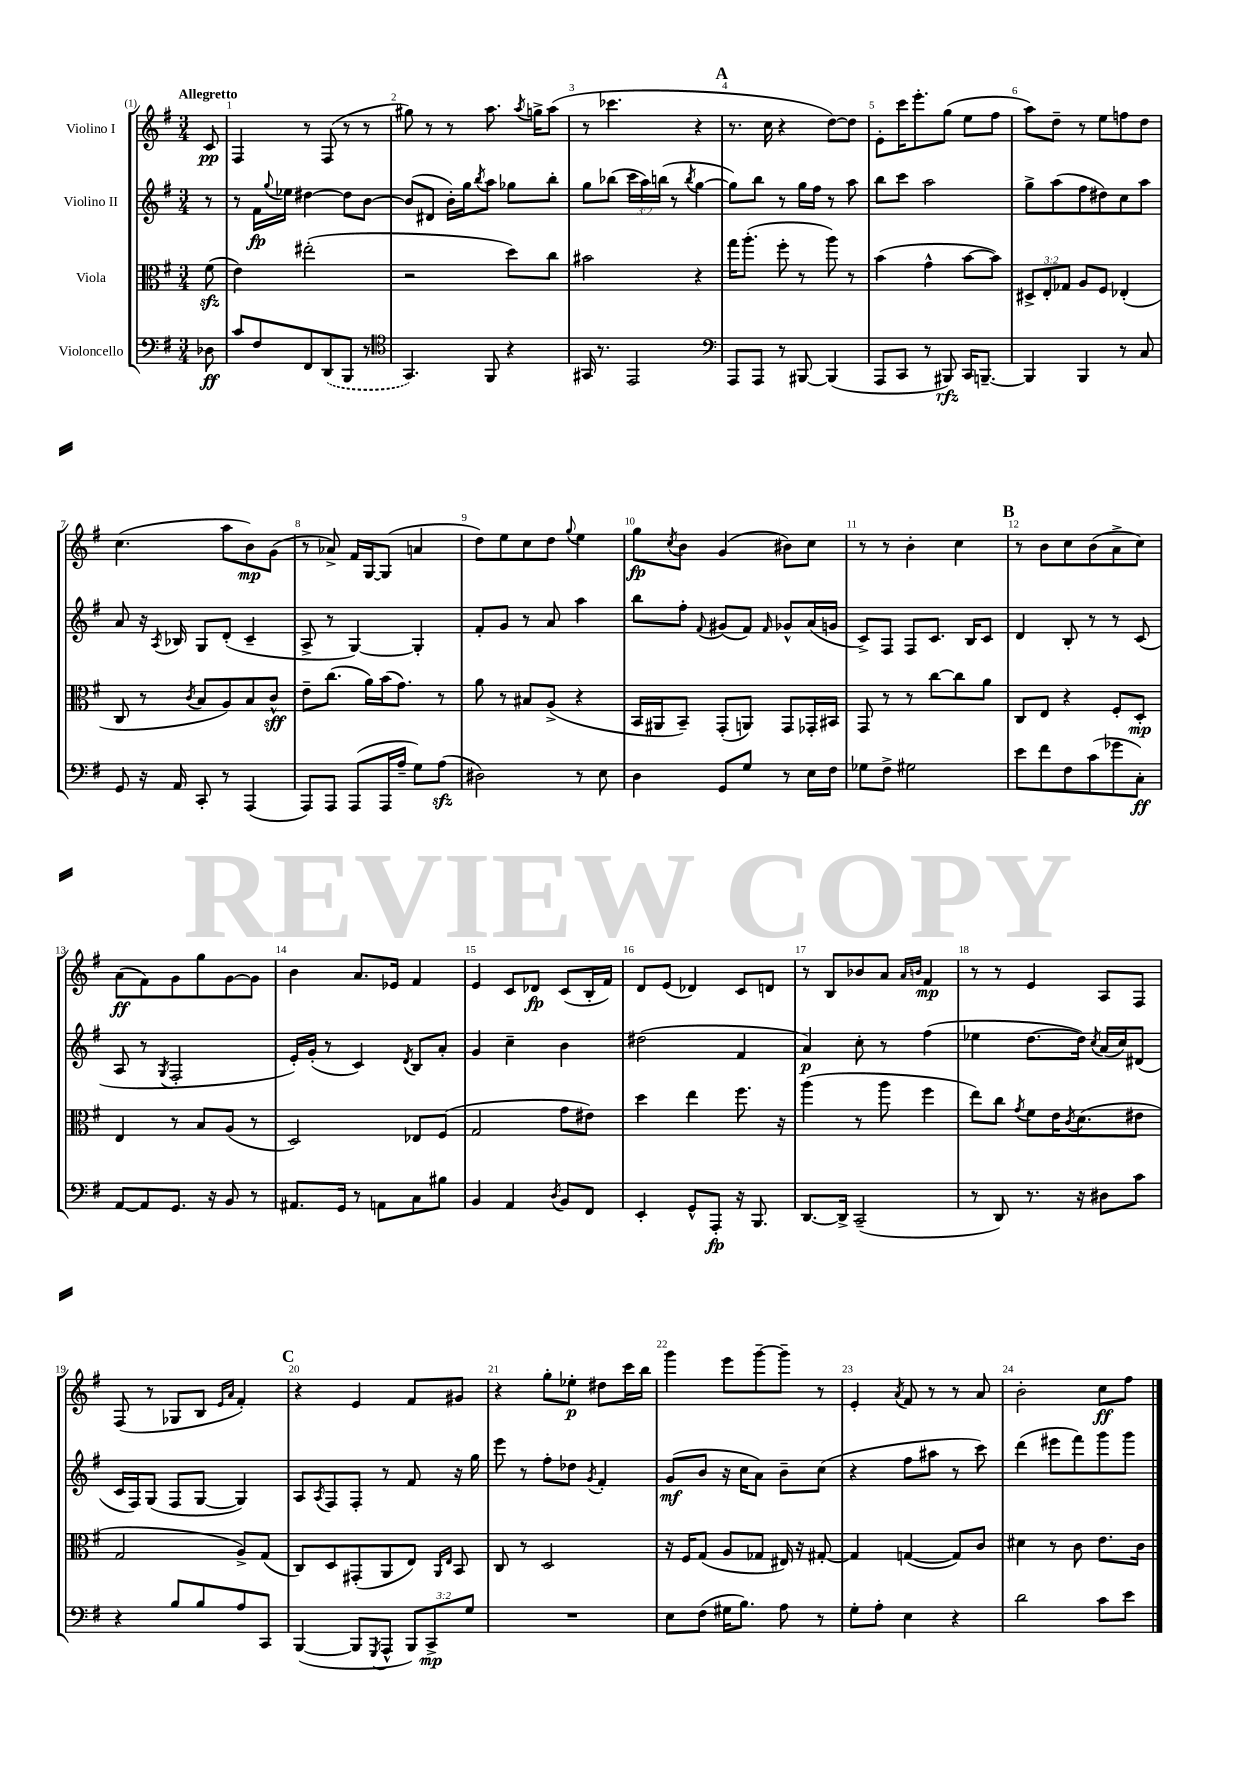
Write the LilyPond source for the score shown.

<<
\new StaffGroup <<
\new Staff = "s0" \with { instrumentName = "Violino I" } {
    \clef treble \key g \major \numericTimeSignature \time 3/4 \partial 8 \tempo "Allegretto"
    c'8\pp |
    fis4 r8 fis8( r8 r8 |
    gis''8) r8 r8 a''8. \acciaccatura { a''8 } g''16-> a''8( |
    r8 ces'''4. r4 |
    \mark \markup { \bold "A" } r8. c''16 r4 d''8~) d''8 |
    e'8-. c'''16 e'''8.-. g''8( e''8 fis''8 |
    a''8) d''8-- r8 e''8 f''8 d''8 |
    c''4.( a''8 b'8\mp) g'8( |
    r8 aes'8->) fis'16 g16~ g8( a'4 |
    d''8) e''8 c''8 d''8 \appoggiatura { g''8 } e''4 |
    g''8\fp \acciaccatura { c''8 } b'8 g'4( bis'8) c''8 |
    r8 r8 b'4-. c''4 |
    \mark \markup { \bold "B" } r8 b'8 c''8 b'8( a'8-> c''8) |
    a'8\ff( fis'8) g'8 g''8 g'8~ g'8 |
    b'4 a'8. ees'16 fis'4 |
    e'4 c'8 des'8\fp c'8( b16-. fis'16) |
    d'8 e'8( des'4) c'8 d'8 |
    r8 b8 bes'8 a'8 \grace { a'16 b'16 } fis'4\mp |
    r8 r8 e'4 a8 fis8 |
    fis8( r8 ges8 b8 \grace { e'16 a'16 } fis'4-.) |
    \mark \markup { \bold "C" } r4 e'4 fis'8 gis'8 |
    r4 g''8-. ees''8-.\p dis''8 c'''16 b''16 |
    g'''4 e'''8 g'''8~-- g'''8-- r8 |
    e'4-. \acciaccatura { a'8 } fis'8 r8 r8 a'8 |
    b'2-. c''8\ff fis''8 \bar "|." |
}
\new Staff = "s1" \with { instrumentName = "Violino II" } {
    \clef treble \key g \major \numericTimeSignature \time 3/4 \override Staff.TupletNumber.text = #tuplet-number::calc-fraction-text \partial 8
    r8 |
    r8 fis'16\fp \appoggiatura { g''8 } ees''16 dis''4~ dis''8 b'8~ |
    b'8( dis'8 b'16-.) g''16 \acciaccatura { b''8 } a''8 ges''8 b''8-. |
    g''8 bes''8( \tuplet 3/2 { c'''16 a''16) b''16( } r8 \acciaccatura { b''8 } g''4~ |
    \mark \markup { \bold "A" } g''8) b''8 r8 g''16 fis''16 r8 a''8 |
    b''8 c'''8 a''2 |
    g''8-> a''8( fis''8 dis''8) c''8 a''8 |
    a'8 r16 \acciaccatura { a8 } bes16 g8 d'8-.( c'4-- |
    a8-> r8 g4~) g4-. |
    fis'8-. g'8 r8 a'8 a''4 |
    b''8 fis''8-. \appoggiatura { fis'8 } gis'8( fis'8) \grace { fis'16 } ges'8-^ a'16( g'16 |
    c'8->) fis8 fis8 c'8. b16 c'8 |
    \mark \markup { \bold "B" } d'4 b8-. r8 r8 c'8( |
    a8 r8 \acciaccatura { g8 } fis2-. |
    e'16-.) g'16-.( r8 c'4) \acciaccatura { d'8 } b8 a'8-. |
    g'4 c''4-- b'4 |
    dis''2( fis'4 |
    a'4\p) c''8-. r8 fis''4( |
    ees''4 d''8.~ d''16) \acciaccatura { c''8 } a'16( c''16) dis'8( |
    c'16 fis16) g8( fis8 g8~ g4) |
    \mark \markup { \bold "C" } a8 \acciaccatura { a8 } fis8 fis8-. r8 fis'8 r16 g''16 |
    e'''8 r8 fis''8-. des''8 \acciaccatura { g'8 } fis'4-. |
    g'8\mf( b'8 r16 c''16 a'8) b'8-- c''8( |
    r4 fis''8 ais''8 r8 c'''8) |
    d'''4( eis'''8 fis'''8) g'''8 g'''8 \bar "|." |
}
\new Staff = "s2" \with { instrumentName = "Viola" } {
    \clef alto \key g \major \numericTimeSignature \time 3/4 \override Staff.TupletNumber.text = #tuplet-number::calc-fraction-text \partial 8
    fis'8\sfz( |
    e'4) eis''2-.( |
    r2 d''8) c''8 |
    bis'2 r4 |
    \mark \markup { \bold "A" } g''16 a''8.-.( fis''8-. r8 a''8) r8 |
    b'4( g'4-^ b'8~ b'8) |
    \tuplet 3/2 { dis8-> e8-. ges8 } a8 fis8 ees4-.( |
    c8 r8 \acciaccatura { c'8 } b8 a8) b8 c'8-^\sff |
    e'8-- c''8.( a'16) b'16( g'8.) r8 |
    a'8 r8 bis8 a8->( r4 |
    b,16 ais,16 b,8--) g,8-.( a,8) g,8 ges,16-. bis,16 |
    g,8 r8 r8 c''8~ c''8 a'8 |
    \mark \markup { \bold "B" } c8 e8 r4 fis8-. d8-.\mp |
    e4 r8 b8 a8( r8 |
    d2) ees8 fis8( |
    g2 g'8 eis'8) |
    d''4 e''4 fis''8. r16 |
    a''4( r8 a''8 fis''4 |
    e''8) c''8 \acciaccatura { g'8 } fis'8 e'16 \acciaccatura { c'8 } d'8.( eis'8 |
    g2 a8->) g8( |
    \mark \markup { \bold "C" } c8) d8 gis,8-.( a,8 e8) \grace { a,16 e16 } b,8 |
    c8 r8 d2 |
    r16 fis16 g8( a8 ges8 eis16) r16 gis8~-. |
    gis4 g4~( g8) c'8 |
    dis'4 r8 c'8 e'8. c'16 \bar "|." |
}
\new Staff = "s3" \with { instrumentName = "Violoncello" } {
    \clef bass \key g \major \numericTimeSignature \time 3/4 \override Staff.TupletNumber.text = #tuplet-number::calc-fraction-text \partial 8
    des8\ff |
    c'8 fis8 fis,8 \once \slurDashed d,8( b,,8 r8 |
    \clef tenor g,4.) fis,8 r4 |
    gis,16 r8. e,2 |
    \mark \markup { \bold "A" } \clef bass a,,8 a,,8 r8 bis,,8~ bis,,4( |
    a,,8 c,8 r8 bis,,8\rfz) c,16 b,,8.~-- |
    b,,4 b,,4 r8 c8 |
    g,8 r16 a,16 c,8-. r8 a,,4( |
    a,,8) a,,8 a,,8( a,,16 a16-- g8) a8\sfz( |
    dis2) r8 e8 |
    d4 g,8 g8 r8 e16 fis16 |
    ges8 fis8-> gis2 |
    \mark \markup { \bold "B" } e'8 fis'8 fis8 c'8( ges'8 c8-.\ff) |
    a,8~ a,8 g,8. r16 b,8 r8 |
    ais,8. g,16 r8 a,8 c8 bis8 |
    b,4 a,4 \acciaccatura { d8 } b,8 fis,8 |
    e,4-. g,8-^ a,,8-.\fp r16 b,,8. |
    d,8.~ d,16-> c,2--( |
    r8 d,8) r8. r16 dis8 c'8 |
    r4 b8 b8 a8 c,8 |
    \mark \markup { \bold "C" } b,,4~( b,,8 \acciaccatura { g,,8 } a,,8-^ \tuplet 3/2 { b,,8) c,8->\mp g8 } |
    R2. |
    e8 fis8( gis16 b8.) a8 r8 |
    g8-. a8-. e4 r4 |
    d'2 c'8 e'8 \bar "|." |
}
>>
>>
\layout { \context { \Score \override BarNumber.break-visibility = ##(#f #t #t) barNumberVisibility = #all-bar-numbers-visible } }
